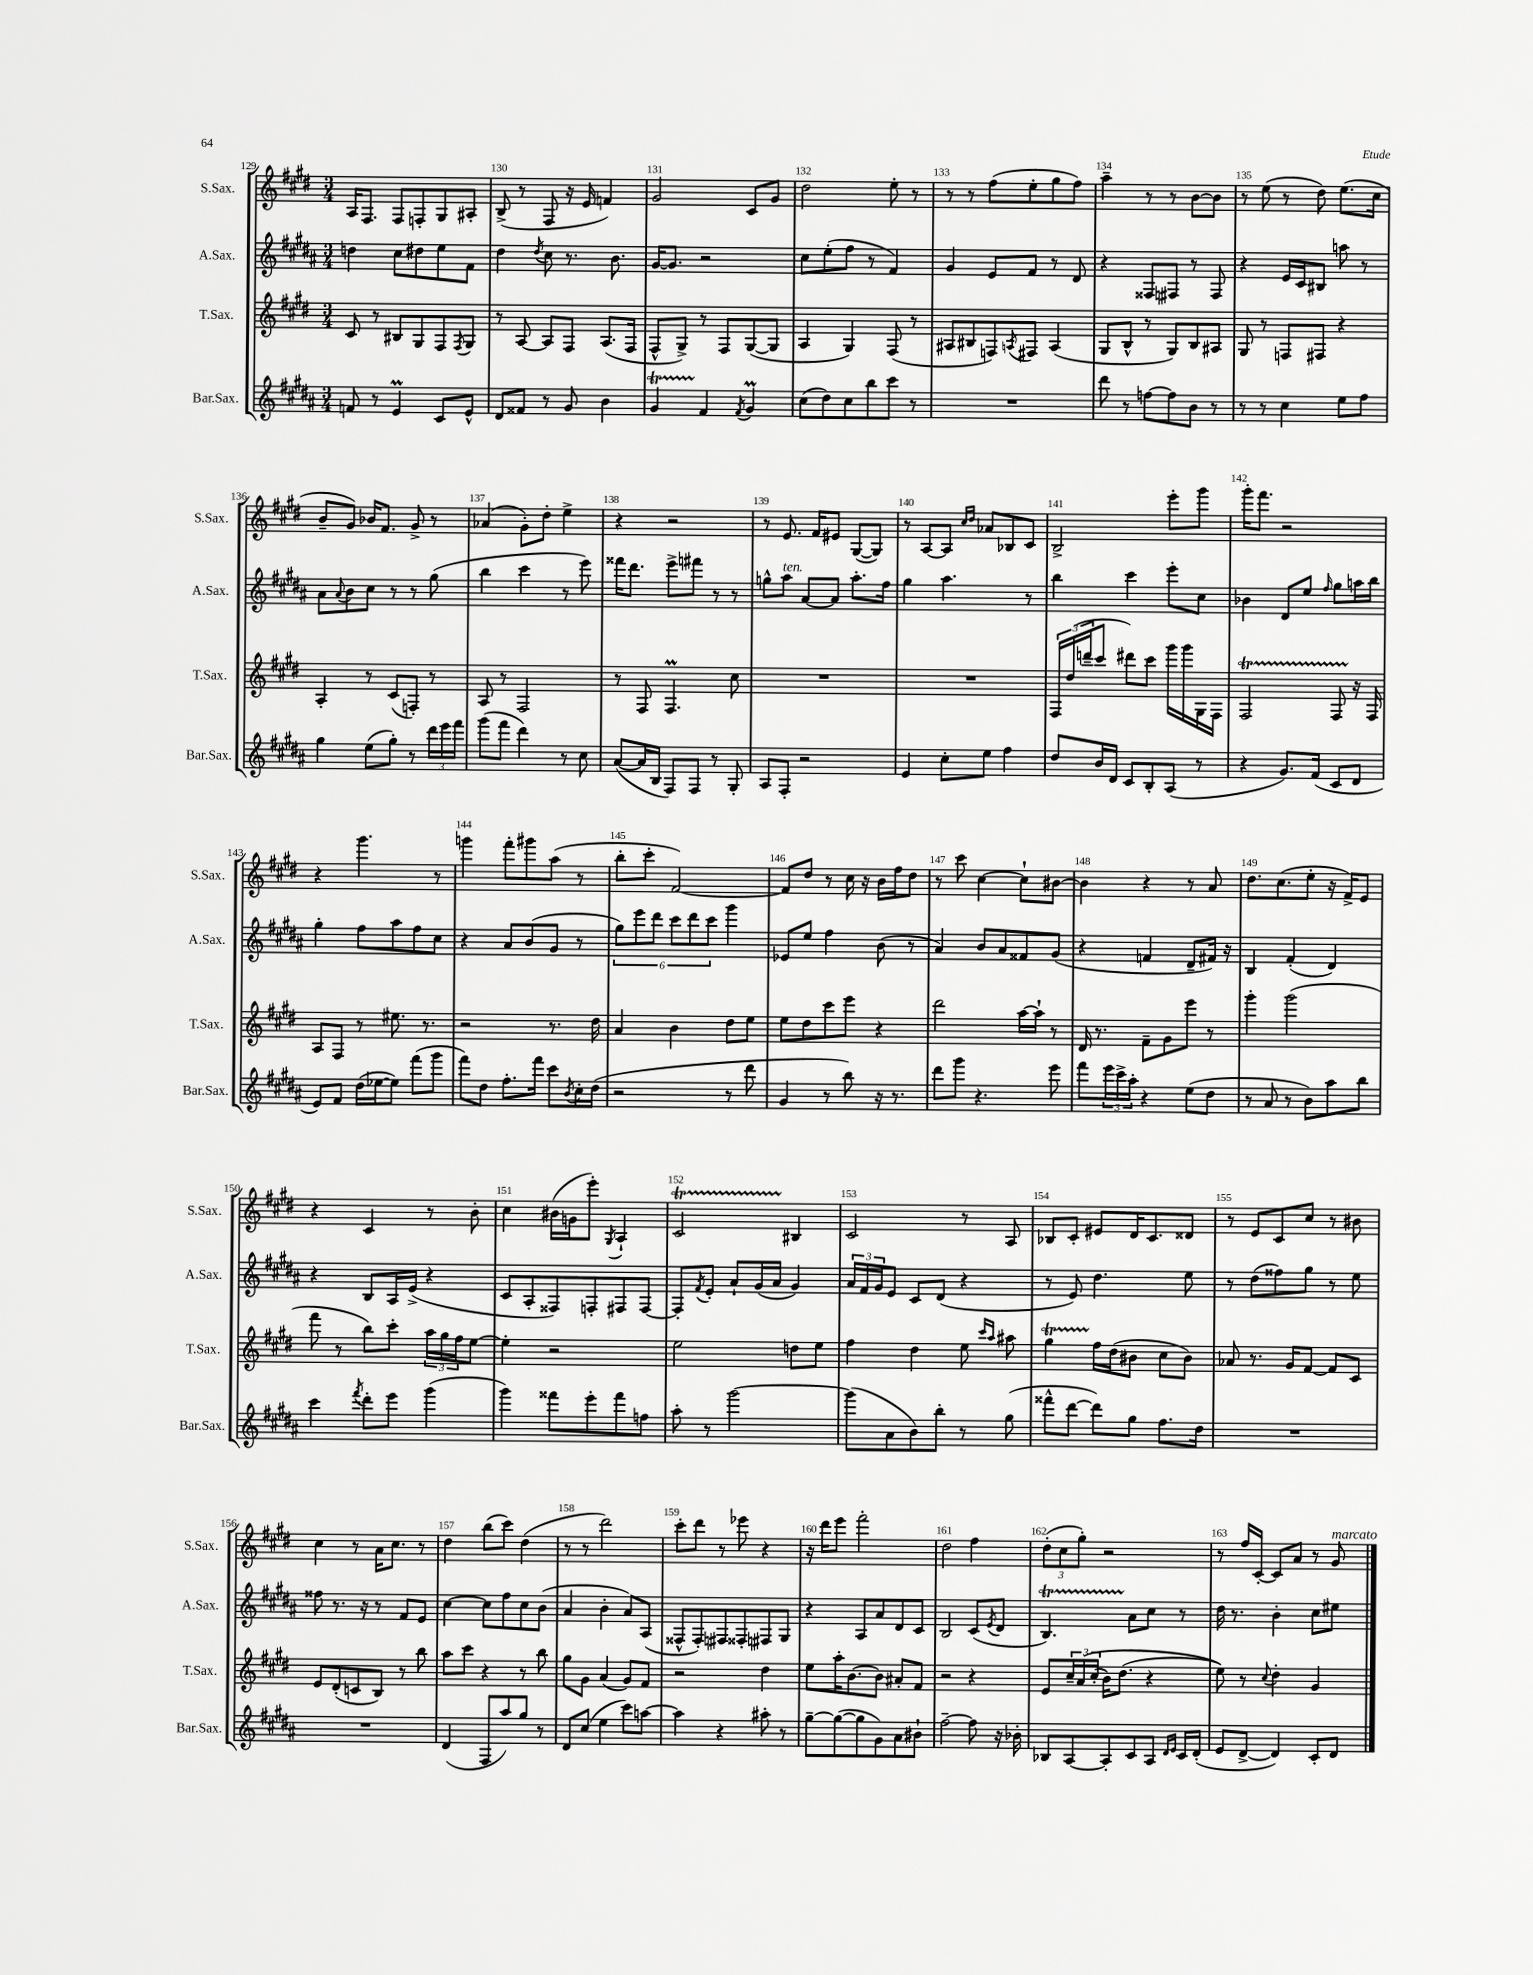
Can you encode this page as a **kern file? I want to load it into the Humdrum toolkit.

**kern	**kern	**kern	**kern
*staff4	*staff3	*staff2	*staff1
*clefG2	*clefG2	*clefG2	*clefG2
*k[f#c#g#d#a#]	*k[f#c#g#d#]	*k[f#c#g#d#a#]	*k[f#c#g#d#]
*M3/4	*M3/4	*M3/4	*M3/4
8f	8c#	4dd	16A
.	.	.	8.F#
8r	8r	.	.
4e	8B#	8cc#	8F#
.	8G#	8dd#	8F'
8c#	8F#	8ee	8G#
.	8qF#	.	.
8e^^	8G#	8f#	8A#'
=	=	=	=
8d#	8r	4dd#	(8B^
8f##	[8A	.	8r
.	.	8qdd#	.
8r	8A]	8cc#	8F#
8g#	8F#	8.r	16r
.	.	.	16e
4b	(8.A	.	4f)
.	.	8.b	.
.	16F#	.	.
=	=	=	=
4g#	8F#^^	[16g#	2g#
.	.	8.g#]	.
.	8G#^)	.	.
4f#	8r	2r	.
.	8F#	.	.
8qf#	.	.	.
4g#	([8G#	.	8c#
.	8G#]	.	8g#
=	=	=	=
(8cc#	4A	8cc#	2dd#
8dd#)	.	(8ee'	.
8cc#	4G#)	8ff#	.
8bb	.	8r	.
8ccc#	(8F#	4f#)	8ee'
8r	8r	.	8r
=	=	=	=
2.r	8A#	4g#	8r
.	8B#	.	8r
.	8F)	8e	(8ff#
.	8qA	.	.
.	8F#	8f#	8ee'
.	(4A	8r	8gg#
.	.	8d#	8ff#)
=	=	=	=
8ddd#	8G#	4r	4aa~
8r	8B^^	.	.
[8ff	8r	8F##	8r
8ff]	8G#)	8F#	8r
8b	8B	8r	[8b
8r	8A#	8F#	8b]
=	=	=	=
8r	8G#	4r	8r
8r	8r	.	(8ee
4cc#	8F	16e	8r
.	.	16c#	.
.	8F#	8B#	8dd#)
8ee	4r	8aa	(8.ee
8ff#	.	8r	.
.	.	.	16cc#
=	=	=	=
4gg#	4A'	8a#	8b~
.	.	8qqa#	.
.	.	8b	8g#)
(8ee	8r	8cc#	16b-
.	.	.	8.f#
8gg#')	(8c#	8r	.
8r	8F')	8r	8g#^
24ddd#	8r	(8gg#	8r
24eee	.	.	.
24fff#	.	.	.
=	=	=	=
(8ggg#	8A	4bb	(4a-
8fff#	8r	.	.
4ddd#)	2F#	4ccc#	8g#')
.	.	.	8dd#'
8r	.	8r	4ee^
8cc#	.	8eee)	.
=	=	=	=
([8a#	8r	16fff##	4r
.	.	8.ddd#	.
16a#]	8F#	.	.
16B	.	.	.
8F#)	4.F#	8eee^	2r
8F#	.	8fff#	.
8r	.	8r	.
8G#'	8cc#	8r	.
=	=	=	=
8A#	2.r	8gg^^	8r
8F#'	.	8aa#	8.e
2r	.	[8a#	.
.	.	.	16f#
.	.	8a#]	8e#
.	.	8.aa#'	([8G#
.	.	.	8G#])
.	.	16ff#	.
=	=	=	=
4e	2.r	4gg#	8r
.	.	.	[8A
8cc#'	.	4.aa#	8A]
.	.	.	16qqcc#
.	.	.	16qqdd#
8ee	.	.	8a-
4ff#	.	.	8B-
.	.	8r	8c#
=	=	=	=
8dd#	24F#	4bb	2B^
.	(24dd#	.	.
.	24ddd~	.	.
16b	8ccc#	.	.
16d#	.	.	.
8c#	8ddd#)	4ccc#	.
8B'	8ccc#	.	.
(8A#	16ggg#	8eee'	8eee'
.	16ggg#	.	.
8r	16G#	8cc#	8ggg#
.	16F#	.	.
=	=	=	=
4r	2F#	4b-	16ggg#'
.	.	.	8.fff#
8.g#)	.	8d#	2r
.	.	8ee	.
(16f#	.	.	.
.	.	16qqff#	.
8c#	8F#	8gg#	.
8d#	16r	16aa	.
.	16F#	16bb	.
=	=	=	=
8e)	8A	4gg#'	4r
8f#	8F#	.	.
(16dd#	8r	8ff#	4.ggg#
[16ee-	.	.	.
8ee-])	8.ee#	8aa#	.
(8fff#	.	8ff#	.
.	8.r	.	.
8ggg#	.	8cc#	8r
=	=	=	=
8fff#)	2r	4r	4ggg
8dd#	.	.	.
8.ff#'	.	8a#	8fff#'
.	.	(8b	8ggg#
16fff#	.	.	.
8ccc#	8.r	8g#	(8aa
8qb	.	.	.
16cc#'	.	8r	8r
(16dd#	16dd#	.	.
=	=	=	=
2r	4a	12gg#)	8bb'
.	.	12eee	.
.	.	.	8ccc#'
.	.	12ddd#	.
.	4b	12ccc#	[2f#)
.	.	12ddd#	.
.	.	12ccc#	.
8r	8dd#	4ggg#	.
8ddd#	8ee	.	.
=	=	=	=
4g#	8ee	8e-	8f#]
.	8dd#	8ee	8dd#
8r	8ccc#	4ff#	8r
8bb)	8eee	.	16cc#
.	.	.	16r
16r	4r	(8b	16b
8.r	.	.	16ff#
.	.	8r	8dd#
=	=	=	=
8ddd#	2ddd#	4a#)	8r
8ggg#	.	.	8ccc#
4.r	.	8b	[4cc#
.	.	8a#	.
.	[16aa	8f##	8cc#`]
.	16aa`]	.	.
8eee	8r	(8g#	[8b#
=	=	=	=
8fff#	16d#	4r	4b#]
.	8.r	.	.
24eee	.	.	.
24ccc#^	.	.	.
24aa#'	.	.	.
4r	8f#~	4f	4r
.	8g#	.	.
(8ee	8eee	8d#~	8r
8dd#	8r	16f#)	8a
.	.	16r	.
=	=	=	=
8r	4ggg#'	4B	8.dd#
8a#	.	.	.
.	.	.	(8.cc#
8r	(2ggg#	(4f#'	.
8b)	.	.	8ee'
8aa#	.	4d#)	16r
.	.	.	16f#^)
8bb	.	.	8e
=	=	=	=
4ccc#	8fff#	4r	4r
.	8r	.	.
8qfff#	.	.	.
8ddd#'	8bb)	8B	4c#
8eee	8ccc#'	16A#	.
.	.	(16e^	.
(4ggg#	24aa	4r	8r
.	24gg#	.	.
.	24ff#	.	.
.	[8ee	.	8b'
=	=	=	=
4ggg#)	4ee']	8c#	4cc#
.	.	8A#'	.
8fff##	2r	8F##)	(16b#
.	.	.	16g
8eee'	.	8F'	8eee')
.	.	.	8qG#
8fff##	.	8F#	4A`
8ff	.	[8F#	.
=	=	=	=
8aa#'	2ee	8F#']	2c#
.	.	8qf#	.
8r	.	8e'	.
[2ggg#	.	8a#`	.
.	.	(16g#	.
.	.	16a#	.
.	8dd	4g#)	4B#
.	8ee	.	.
=	=	=	=
(8ggg#]	4ff#	24a#	2c#
.	.	24f#	.
.	.	24g#	.
8a#	.	8e	.
8b)	4dd#	8c#	.
8bb'	.	(8d#	.
8r	8ee	4r	8r
.	16qqccc#	.	.
.	16qqaa	.	.
(8gg#	8aa#	.	8A
=	=	=	=
8fff##^^	4gg#	8r	8B-
[8ddd#	.	8e)	8c#'
8ddd#])	16ff#	4.dd#	8e#
.	(16dd#	.	.
8gg#	8b#	.	16d#
.	.	.	8.c#
8.ff#	8cc#	.	.
.	8b#)	8ee	8d##
16dd#	.	.	.
=	=	=	=
2.r	8a-	8r	8r
.	8.r	(8dd#	8e
.	.	8ff##)	8c#
.	16g#	.	.
.	[8f#	8gg#	8cc#
.	8f#]	8r	8r
.	8c#	8ee	8b#
=	=	=	=
2.r	8e	8ff##	4cc#
.	(8d#'	8.r	.
.	8c	.	8r
.	.	16r	.
.	8B)	8r	16a
.	.	.	8.cc#
.	8r	8f#	.
.	8bb	8e	8r
=	=	=	=
(4d#	8aa	[4cc#	4dd#
.	8ccc#	.	.
8F#	4r	8cc#]	(8bb
8aa#)	.	8ff#	8ccc#)
8gg#	8r	8cc#	(4dd#
8r	8bb	(8b	.
=	=	=	=
8d#	8gg#	4a#	8r
(8cc#	8g#	.	8r
4ee	(4a	4b'	2ddd#)
8ccc#)	8g#)	8a#)	.
[8aa	8f#	(8A#	.
=	=	=	=
4aa]	2r	8F##^^	8ccc#'
.	.	8F##')	8ddd#
4r	.	8F#	8r
.	.	8F##'	8eee-
8aa#'	4dd#	8F#	4r
8r	.	8G#	.
=	=	=	=
[8gg#~	8ee	4r	16r
.	.	.	16ddd#
(8gg#_	16aa'	.	8eee
.	[8.b	.	.
8gg#]	.	8A#	2fff#'
8g#)	8b]	8a#	.
8a#	8a#'	8d#	.
8b#`	8f#	8c#	.
=	=	=	=
[2ff#~	2r	2B	2dd#
8ff#]	4r	(8c#	4ff#
.	.	8qe	.
16r	.	8d#	.
16b-'	.	.	.
=	=	=	=
8B-	8e	4.B)	(12dd#'
.	.	.	12cc#
[8A#	24cc#~	.	.
.	&(24a	.	12gg#')
.	(24cc#'	.	.
8A#']	16b)	.	2r
.	(8.dd#	.	.
8c#	.	8a#	.
8A#	4r	8cc#	.
16qqd#	.	.	.
16qqe	.	.	.
16c#	.	8r	.
(16d#'	.	.	.
=	=	=	=
8e	8ee)&)	16dd#	8r
.	.	8.r	.
[8d#^	8r	.	16ff#
.	.	.	[16c#'
.	8qqcc#	.	.
4d#])	4dd#'	4b'	8c#]
.	.	.	8a
8c#'	4g#	8cc#	8r
8d#	.	8ee#	8g#
==	==	==	==
*-	*-	*-	*-
